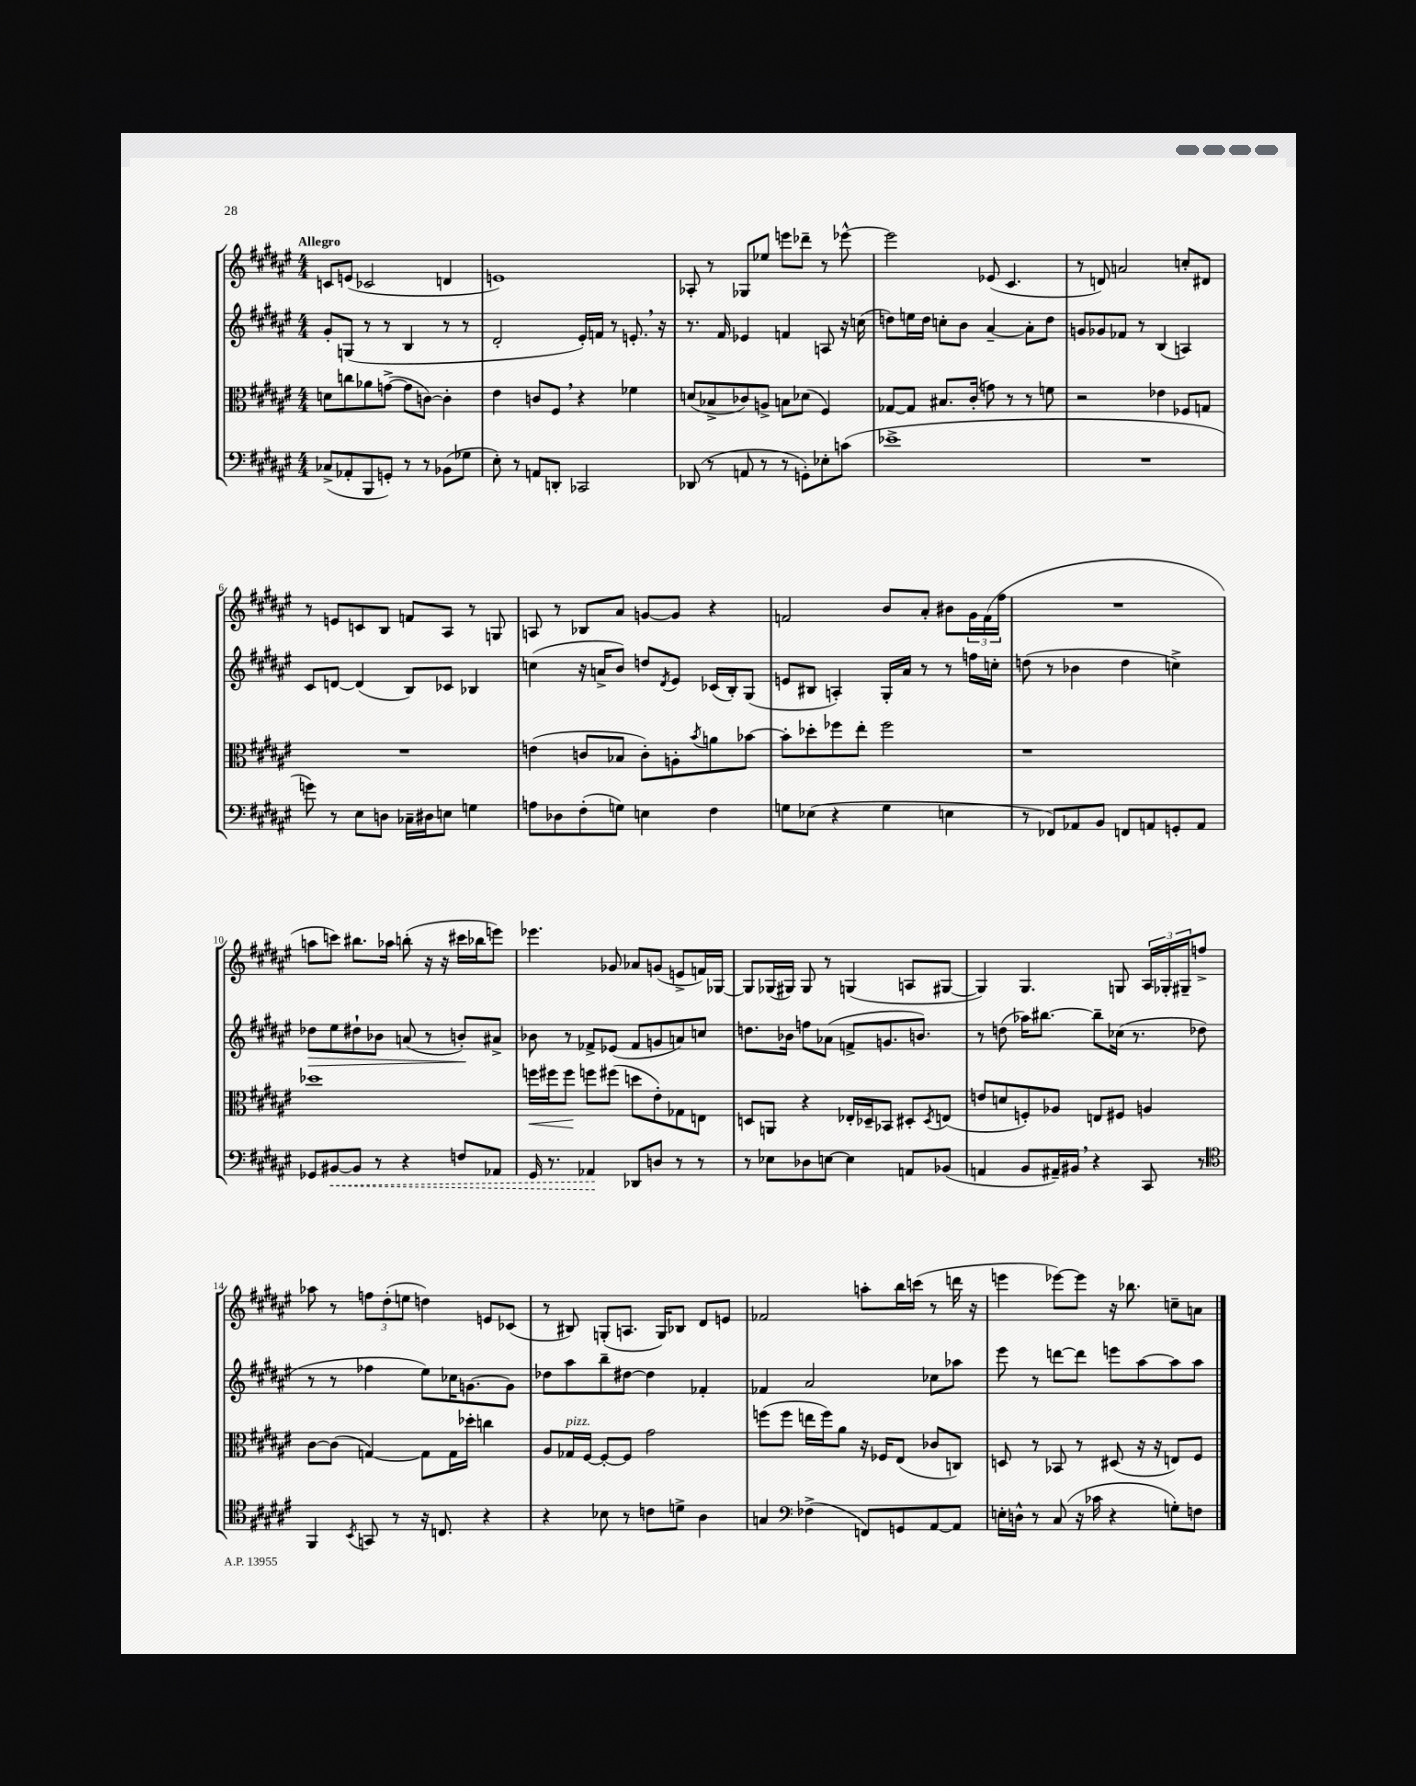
<<
\new StaffGroup <<
\new Staff = "s0" {
    \clef treble \key fis \major \numericTimeSignature \time 4/4 \tempo "Allegro"
    c'8 e'8( ces'2 d'4 |
    e'1) |
    aes8-. r8 ges8 ees''8 e'''8 des'''8-- r8 ees'''8~-^ |
    ees'''2 ees'8( cis'4. |
    r8 d'8) a'2 c''8-. dis'8 |
    r8 e'8 c'8 b8 f'8 ais8 r8 g8 |
    a8 r8 bes8 ais'8 g'8~ g'8 r4 |
    f'2 b'8 ais'8-. bis'8 \tuplet 3/2 { gis'16 f'16( fis''16 } |
    R1 |
    a''8 c'''8) bis''8. aes''16 b''8-.( r16 r16 cis'''16 bes''16 e'''8) |
    ees'''4. ges'8 aes'8 g'8( e'8-> f'16) ges16~ |
    ges8 ges16( gis16) gis8 r8 g4( a8 gis8~ |
    gis4) gis4. g8 \tuplet 3/2 { ais16 ges16-. gis16-- } f''8-> |
    aes''8 r8 \tuplet 3/2 { f''8 dis''8-.( e''8 } d''4) e'8 ces'8( |
    r8 bis8) g8-.( a8. g16) bes8 dis'8 e'8 |
    fes'2 a''8-. b''16 c'''16( r8 d'''16 r16 |
    e'''4 ees'''8~) ees'''8 r16 bes''8. c''8-- a'8 \bar "|." |
}
\new Staff = "s1" {
    \clef treble \key fis \major \numericTimeSignature \time 4/4
    gis'8-. g8( r8 r8 b4 r8 r8 |
    dis'2-. eis'16-.) f'16 r8 e'8.-. \breathe r16 |
    r8. fis'16 ees'4 f'4 a8 r16 c''16( |
    d''8) e''16 d''16 c''8-. b'8 ais'4~-- ais'8-. d''8 |
    g'8 ges'8 fes'8 r8 b4( a4) |
    cis'8 d'8~ d'4( b8) ces'8 bes4 |
    c''4( r16 a'16-> b'8) d''8 \acciaccatura { dis'8 } eis'8 ces'16( b16-.) gis8( |
    e'8 bis8 a4-.) gis16-. ais'16 r8 r8 f''16 c''16-. |
    d''8( r8 bes'4 d''4 c''4->) |
    des''8\> eis''8 dis''8-! bes'8 a'8( r8 b'8-.\!) ais'8-> |
    bes'8 r8 fes'8-> ees'8( fes'8 g'8 a'8) c''8 |
    d''8. bes'16 f''8 aes'8( f'8-> g'8. b'8.) |
    r8 d''8( aes''16) bis''8.~ bis''8-- ces''16( r8. des''8 |
    r8 r8 fes''4 eis''8) ces''16 g'8.~ g'8 |
    des''8 ais''8 b''8-- dis''8~ dis''4 fes'4-. |
    fes'4 ais'2 ces''8 aes''8 |
    eis'''8 r8 d'''8~ d'''8 e'''8 ais''8~ ais''8 ais''8 \bar "|." |
}
\new Staff = "s2" {
    \clef alto \key fis \major \numericTimeSignature \time 4/4
    d'8 c''8 aes'8 g'8~->( g'8 c'8~) c'4-. |
    eis'4 c'8 fis8 \breathe r4 fes'4 |
    d'8( bes8-> ces'8) a8-> b8 des'8( fis4) |
    ges8~ ges8 bis8. cis'16-.( g'8) r8 r8 f'8 |
    r2 ees'4 fes8 g8 |
    R1 |
    e'4( c'8 bes8 c'8-.) a8-. \acciaccatura { b'8 } a'8 bes'8~ |
    bes'8-. des''8-. fes''8 eis''8-. fes''2 |
    r1 |
    des''1 |
    f''16\< fis''16 fis''8\! f''8 fis''8( d''8 eis'8-.) ges8 e8 |
    d8 a,8 r4 ees16-. des16-- bes,8 dis8-. \acciaccatura { dis8 } e8( |
    e'8 d'8 f8-.) aes8 e8 fis8 a4 |
    cis'8~ cis'8( g4~) g8 g16 des''16-. c''4 |
    ais8 ges16^\markup { \italic "pizz." } fis16~ fis8~-. fis8 gis'2 |
    f''8( f''8 e''16 f''16) ais'8 r16 fes16 eis8( ces'8 c8) |
    d8 r8 bes,8 r8 dis8( r16 r16 e8) fis8 \bar "|." |
}
\new Staff = "s3" {
    \clef bass \key fis \major \numericTimeSignature \time 4/4
    ces8->( aes,8-. b,,8 g,8-.) r8 r8 bes,8( ges8 |
    eis8-.) r8 a,8 d,8-. ces,2 |
    des,8( r8 a,8 r8 r8 g,8-.) ees8-. c'8( |
    ees'1-> |
    R1 |
    g'8) r8 eis8 d8 ces16-- dis16 e8 g4 |
    a8 des8 fis8-.( g8) e4 fis4 |
    g8 ees8( r4 g4 e4 |
    r8 fes,8) aes,8 b,8 f,8 a,8 g,8-. a,8 |
    ges,8 \once \override Hairpin.style = #'dashed-line bis,8~\< bis,8 r8 r4 f8 aes,8 |
    gis,16 r8. aes,4\! des,8 d8 r8 r8 |
    r8 ees8 des8 e8~ e4 a,8 bes,8( |
    a,4 b,8 ais,16--) bis,16 \breathe r4 cis,8 r8 |
    \clef tenor fis,4 \acciaccatura { b,8 } g,8 r8 r16 c8. r4 |
    r4 bes8 r8 c'8 d'8-> ais4 |
    g4 \clef bass fes4->( f,8) g,8 ais,8~ ais,8 |
    e16-. d16-^ r8 cis8( r16 ces'16 r4 g8-.) f8 \bar "|." |
}
>>
>>
